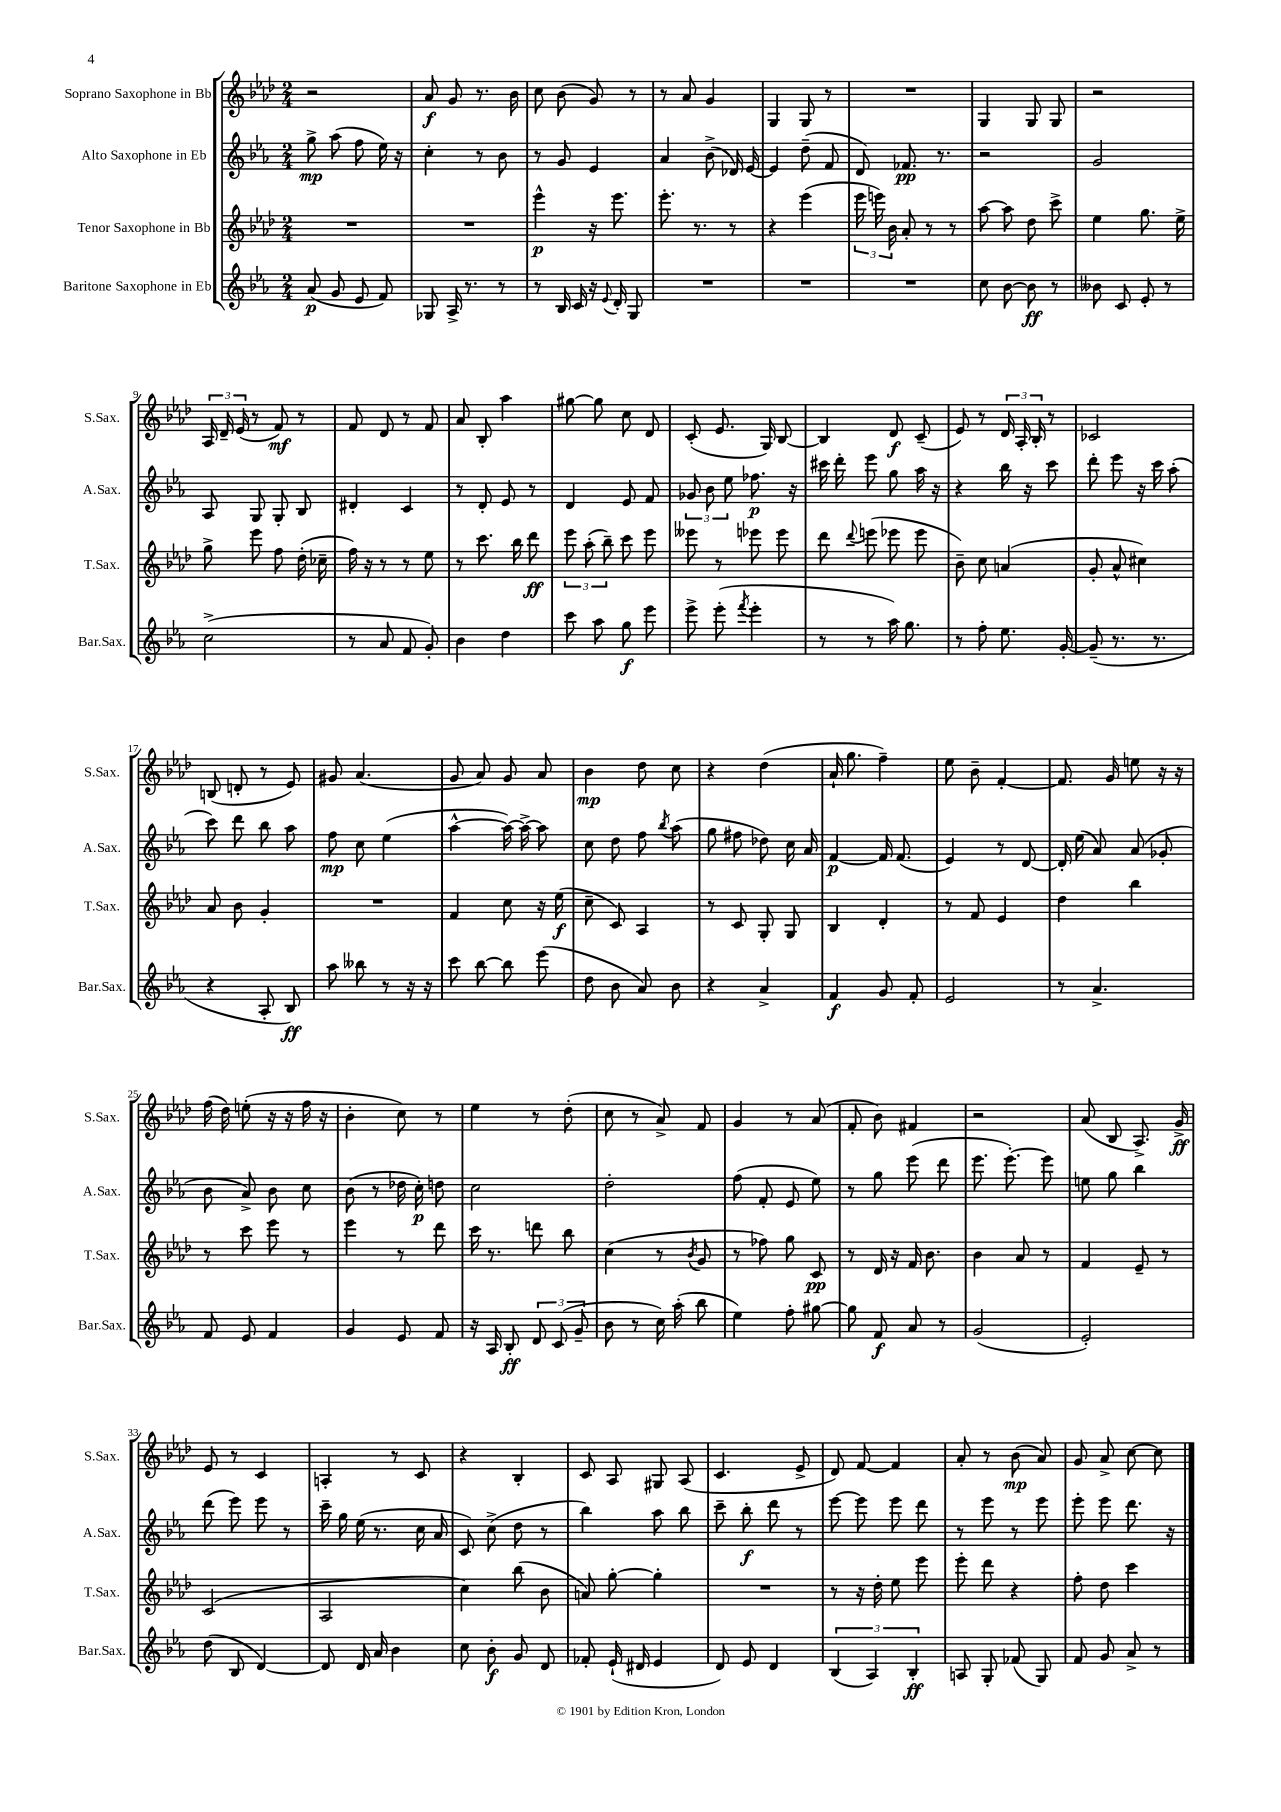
<<
\new StaffGroup <<
\new Staff = "s0" \with { instrumentName = "Soprano Saxophone in Bb" shortInstrumentName = "S.Sax." } {
    \clef treble \key aes \major \numericTimeSignature \time 2/4
    \autoBeamOff r2 |
    aes'8\f g'8 r8. bes'16 |
    c''8 bes'8( g'8) r8 |
    r8 aes'8 g'4 |
    g4 g8 r8 |
    R2 |
    g4 g8 g8 |
    r2 |
    \tuplet 3/2 { aes16 des'16-- ees'16( } r8 f'8\mf) r8 |
    f'8 des'8 r8 f'8 |
    aes'8 bes8-. aes''4 |
    gis''8~ gis''8 c''8 des'8 |
    c'8-.( ees'8. g16) bes8~ |
    bes4 des'8\f c'8--( |
    ees'8) r8 \tuplet 3/2 { des'16 aes16-. bes16-. } r8 |
    ces'2 |
    b8( d'8-. r8 ees'8) |
    gis'8 aes'4.( |
    g'8 aes'8) g'8 aes'8 |
    bes'4\mp des''8 c''8 |
    r4 des''4( |
    aes'16-! g''8. f''4--) |
    ees''8 bes'8-- f'4~-. |
    f'8. g'16 e''8 r16 r16 |
    f''16( des''16) e''8-.( r16 r16 f''16 r16 |
    bes'4-. c''8) r8 |
    ees''4 r8 des''8-.( |
    c''8 r8 aes'8->) f'8 |
    g'4 r8 aes'8( |
    f'8-. bes'8) fis'4 |
    r2 |
    aes'8( bes8 aes8.->) g'16->\ff |
    ees'8 r8 c'4 |
    a4-. r8 c'8 |
    r4 bes4-. |
    c'8 aes8 gis8 aes8( |
    c'4. ees'8-> |
    des'8) f'8~ f'4 |
    aes'8-. r8 bes'8\mp( aes'8) |
    g'8 aes'8-> c''8~ c''8 \bar "|." |
}
\new Staff = "s1" \with { instrumentName = "Alto Saxophone in Eb" shortInstrumentName = "A.Sax." } {
    \clef treble \key ees \major \numericTimeSignature \time 2/4
    \autoBeamOff g''8->\mp aes''8( f''8 ees''16) r16 |
    c''4-. r8 bes'8 |
    r8 g'8 ees'4 |
    aes'4 bes'8->( des'16) ees'16~ |
    ees'4 d''8--( f'8 |
    d'8) fes'8.\pp r8. |
    r2 |
    g'2 |
    aes8 g8 g8-. bes8 |
    dis'4-. c'4 |
    r8 d'8-. ees'8 r8 |
    d'4 ees'8 f'8 |
    \tuplet 3/2 { ges'8 bes'8 ees''8 } fes''8.\p r16 |
    cis'''16 d'''16-. ees'''8 g''8 aes''16 r16 |
    r4 bes''16 r16 c'''8 |
    d'''8-. ees'''8 r16 c'''16 aes''8-.( |
    c'''8) d'''8 bes''8 aes''8 |
    f''8\mp c''8 ees''4( |
    aes''4~-^ aes''16~) aes''16~-> aes''8 |
    c''8 d''8 f''8 \acciaccatura { bes''8 } aes''8( |
    g''8 fis''8 des''8) c''16 aes'16 |
    f'4~\p f'16 f'8.( |
    ees'4) r8 d'8~ |
    d'16-. ees''16( aes'8) aes'8( ges'8-. |
    bes'8 aes'8->) bes'8 c''8 |
    bes'8( r8 des''16 c''16-.\p) d''8 |
    c''2 |
    d''2-. |
    f''8( f'8-. ees'8 ees''8) |
    r8 g''8 ees'''8( d'''8 |
    ees'''8. ees'''8.~-.) ees'''8 |
    e''8 g''8 bes''4 |
    d'''8( ees'''8) ees'''8 r8 |
    c'''16-- g''16 ees''16( r8. c''16 aes'16 |
    c'8) c''8->( d''8 r8 |
    bes''4) aes''8 bes''8 |
    c'''8-- bes''8-.\f d'''8 r8 |
    ees'''8~ ees'''8 ees'''8 d'''8 |
    r8 ees'''8 r8 ees'''8 |
    ees'''8-. ees'''8 d'''8. r16 \bar "|." |
}
\new Staff = "s2" \with { instrumentName = "Tenor Saxophone in Bb" shortInstrumentName = "T.Sax." } {
    \clef treble \key aes \major \numericTimeSignature \time 2/4
    \autoBeamOff R2 |
    R2 |
    ees'''4-^\p r16 ees'''8. |
    ees'''8.-. r8. r8 |
    r4 ees'''4( |
    \tuplet 3/2 { ees'''16 e'''16) bes'16 } aes'8-. r8 r8 |
    aes''8~ aes''8 des''8 c'''8-> |
    ees''4 g''8. ees''16-> |
    g''8-> ees'''8 f''8 des''16-.( ces''16-- |
    f''16) r16 r8 r8 ees''8 |
    r8 c'''8. bes''16 des'''8\ff |
    \tuplet 3/2 { ees'''8 aes''8-.( bes''8--) } c'''8 ees'''8 |
    eeses'''8 r8 ees'''8 ees'''8 |
    des'''8 \appoggiatura { des'''8 } e'''8( ees'''8 ees'''8 |
    bes'8--) c''8 a'4( |
    g'8-. aes'8-^ cis''4) |
    aes'8 bes'8 g'4-. |
    R2 |
    f'4 c''8 r16 ees''16\f( |
    c''8-- c'8) aes4 |
    r8 c'8 g8-. g8 |
    bes4 des'4-. |
    r8 f'8 ees'4 |
    des''4 bes''4 |
    r8 c'''8 ees'''8 r8 |
    ees'''4 r8 des'''8 |
    c'''16 r8. d'''8 bes''8 |
    c''4( r8 \acciaccatura { bes'8 } g'8 |
    r8 fes''8) g''8 c'8\pp |
    r8 des'16 r16 f'16 bes'8. |
    bes'4 aes'8 r8 |
    f'4 ees'8-- r8 |
    c'2( |
    aes2 |
    c''4) bes''8( bes'8 |
    a'8) g''8~-. g''4-. |
    R2 |
    r8 r16 des''16-. ees''8 ees'''8 |
    ees'''8-. des'''8 r4 |
    f''8-. des''8 c'''4 \bar "|." |
}
\new Staff = "s3" \with { instrumentName = "Baritone Saxophone in Eb" shortInstrumentName = "Bar.Sax." } {
    \clef treble \key ees \major \numericTimeSignature \time 2/4
    \autoBeamOff aes'8\p( g'8 ees'8 f'8) |
    ges8 aes16-> r8. r8 |
    r8 bes16 c'16 r16 \appoggiatura { ees'8 } d'16-. g8 |
    R2 |
    R2 |
    R2 |
    c''8 bes'8~ bes'8\ff r8 |
    beses'8 c'8 ees'8-. r8 |
    c''2->( |
    r8 aes'8 f'8 g'8-.) |
    bes'4 d''4 |
    c'''8 aes''8 g''8\f ees'''8 |
    ees'''8-> ees'''8-.( \acciaccatura { f'''8 } ees'''4-. |
    r8 r8 aes''16) g''8. |
    r8 f''8-. ees''8. g'16~-. |
    g'8--( r8. r8. |
    r4 aes8-. bes8\ff) |
    aes''8 beses''8 r8 r16 r16 |
    c'''8 bes''8~ bes''8 ees'''8( |
    d''8 bes'8 aes'8) bes'8 |
    r4 aes'4-> |
    f'4\f g'8 f'8-. |
    ees'2 |
    r8 aes'4.-> |
    f'8 ees'8 f'4 |
    g'4 ees'8 f'8 |
    r16 aes16 bes8-.\ff \tuplet 3/2 { d'8 c'8( g'8-- } |
    bes'8 r8 c''16) aes''16-.( bes''8 |
    ees''4) f''8-. gis''8~ |
    gis''8 f'8\f aes'8 r8 |
    g'2( |
    ees'2-.) |
    d''8( bes8 d'4~) |
    d'8 d'16 aes'16 bes'4 |
    c''8 bes'8-.\f g'8 d'8 |
    fes'8-. ees'16-!( dis'16 ees'4 |
    d'8) ees'8 d'4 |
    \tuplet 3/2 { bes4( aes4) bes4-.\ff } |
    a8 g8-. fes'8( g8) |
    f'8 g'8 aes'8-> r8 \bar "|." |
}
>>
>>
